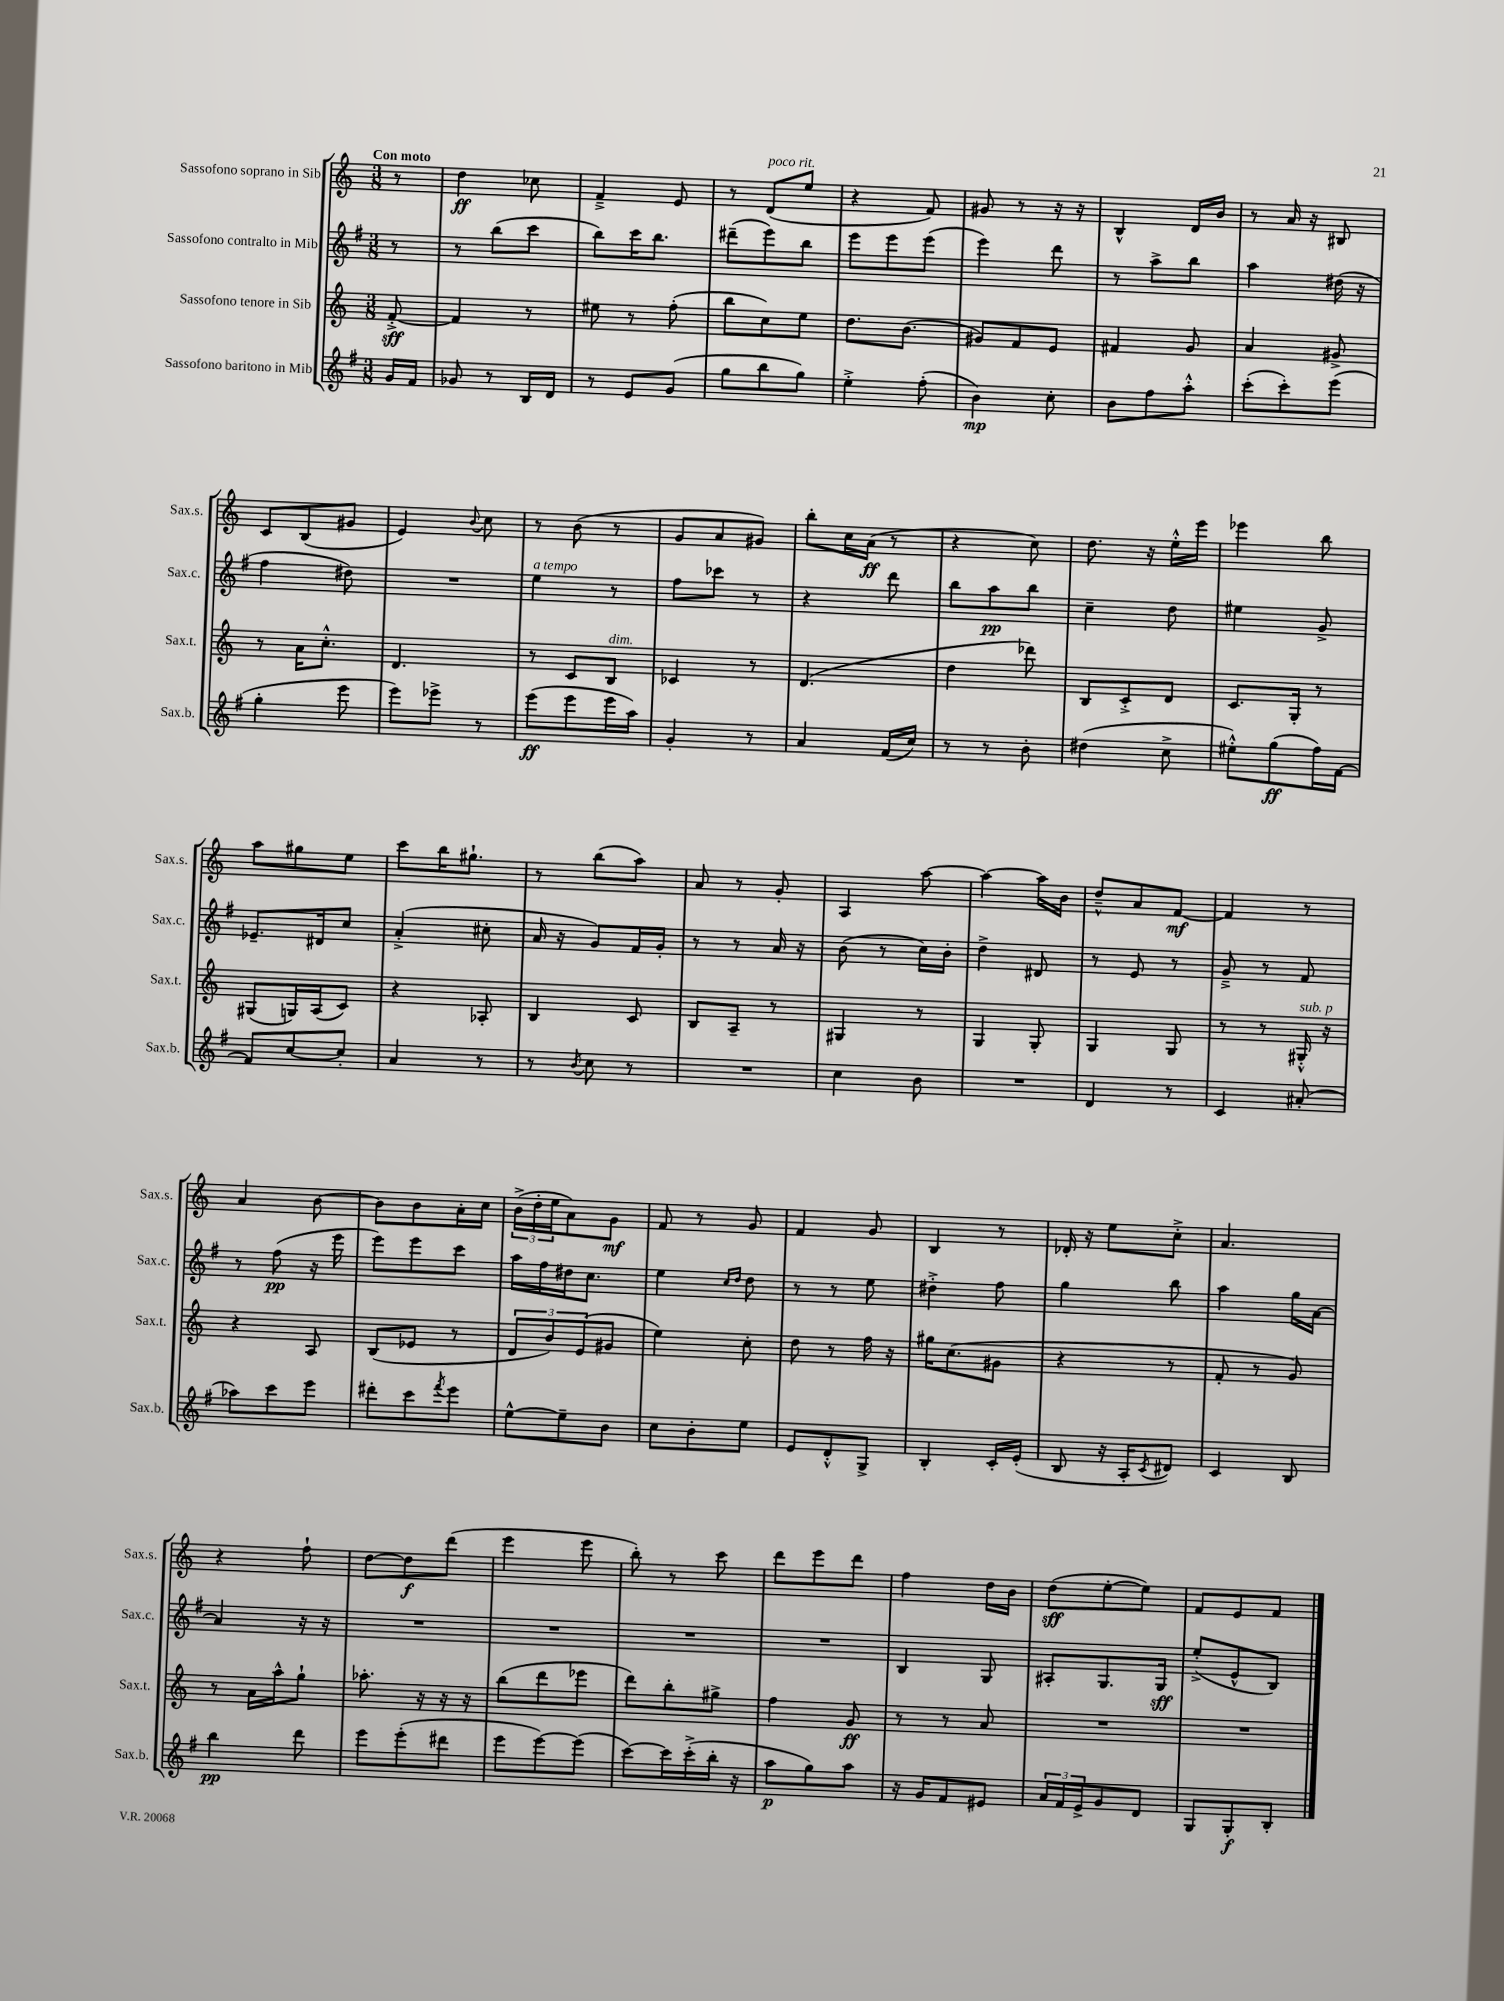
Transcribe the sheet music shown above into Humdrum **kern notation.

**kern	**kern	**kern	**kern
*staff4	*staff3	*staff2	*staff1
*clefG2	*clefG2	*clefG2	*clefG2
*k[f#]	*k[]	*k[f#]	*k[]
*M3/8	*M3/8	*M3/8	*M3/8
16g/LL	[8f'^/	8r	8r
16f#/JJ	.	.	.
=	=	=	=
8g-/	4f/]	8r	4dd\
8r	.	(8bb\L	.
16B/LL	8r	8ccc\J	8cc-\
16d/JJ	.	.	.
=	=	=	=
8r	8ee#\	8bb\L)	4f~^/
8e/L	8r	16ccc\K	.
.	.	8.bb\J	.
(8g/J	(8ff'\	.	8e/
=	=	=	=
8gg\L	8bb\L	(8ddd#~\L	8r
8bb\	8cc\)	8eee\)	(8d/L
8gg\J)	8ee\J	8bb\J	8ee/J
=	=	=	=
4ee'^\	8.dd\L	8eee\L	4r
.	.	8eee\	.
.	(8.b\J	.	.
(8ff#'\	.	(8eee\J	8f/)
=	=	=	=
4b\)	8g#/L)	4eee\)	8g#/
.	8f/	.	8r
8cc'\	8e/J	8ddd\	16r
.	.	.	16r
=	=	=	=
8b\L	4f#/	8r	4B^^/
8ff#\	.	8aa^\L	.
8aa'^^\J	8g/	8bb\J	16d/LL
.	.	.	16b/JJ
=	=	=	=
(8ccc'\L	4a/	4aa\	8r
8ccc'\)	.	.	16a/
.	.	.	16r
(8eee\J	8g#^/	(16dd#\	8B#/
.	.	16r	.
=	=	=	=
4gg'\	8r	4ff#\	8c/L
.	16a\LK	.	(8B/
.	8.cc'^^\J	.	.
8eee\	.	8dd#\)	8g#/J
=	=	=	=
8eee\L)	4.d/	4.r	4e/)
8eee-^\J	.	.	.
.	.	.	8qqb/
8r	.	.	8cc\
=	=	=	=
(8eee\L	8r	4ee\	8r
8eee\	8c/L	.	(8b\
16eee\L	8B/J	8r	8r
16aa\JJ)	.	.	.
=	=	=	=
4g'/	4c-/	8ff#\L	8g/L
.	.	8ccc-\J	8a/
8r	8r	8r	8g#/J)
=	=	=	=
4a/	(4.d/	4r	8bb'\L
.	.	.	16cc\L
.	.	.	(16a\JJ
(16f#/LL	.	8ddd\	8r
16cc/JJ)	.	.	.
=	=	=	=
8r	4dd\	8bb\L	4r
8r	.	8aa\	.
8b'\	8ddd-\)	8bb\J	8cc\)
=	=	=	=
(4dd#\	8B/L	4cc~\	8.dd\
.	8c'^/	.	.
.	.	.	16r
8cc^\	8d/J	8dd\	16ee'^^\LL
.	.	.	16eee\JJ
=	=	=	=
8ee#'^^\L)	8.c/L	4ee#\	4eee-\
(8gg\	.	.	.
.	16G'/Jk	.	.
16ff#\L)	8r	8g^/	8bb\
[16f#\JJ	.	.	.
=	=	=	=
8f#/]L	(8G#/L	8.e-~/L	8aa\L
[8cc/	16G/L)	.	8gg#\
.	(16A/J	16d#/k	.
8cc'/]J	8c/J)	8cc/J	8ee\J
=	=	=	=
4a/	4r	(4a'^/	8ccc\L
.	.	.	16bb\K
.	.	.	8.gg#`\J
8r	8A-'/	8cc#'\	.
=	=	=	=
8r	4B/	16a/	8r
.	.	16r	.
8qb/	.	.	.
8cc\	.	8g/L)	(8bb\L
8r	8c/	16f#/L	8aa\J)
.	.	16g'/JJ	.
=	=	=	=
4.r	8B/L	8r	8a/
.	8A~/J	8r	8r
.	8r	16a/	8g'/
.	.	16r	.
=	=	=	=
4cc\	4G#/	(8b\	4A/
.	.	8r	.
8b\	8r	16cc\LL)	[8aa\
.	.	16b'\JJ	.
=	=	=	=
4.r	4G/	4dd^\	4aa\_
.	8G'/	8d#/	16aa\]LL
.	.	.	16b\JJ
=	=	=	=
4d/	4G/	8r	8dd~^^/L
.	.	8e/	8a/
8r	8G/	8r	[8f/J
=	=	=	=
4c/	8r	8g~^/	4f/]
.	8r	8r	.
(8a#'/	16G#'^^/	8f#/	8r
.	16r	.	.
=	=	=	=
8aa-\L)	4r	8r	4a/
8ccc\	.	(8ff#\	.
8eee\J	8A/	16r	[8b\
.	.	16eee\	.
=	=	=	=
8ddd#'\L	(8B/L	8eee\L)	8b\]L
8ccc\	8e-/J	8eee\	8b\
8qfff#/	.	.	.
8eee\J	8r	8ccc\J	16a'\L
.	.	.	16cc\JJ
=	=	=	=
[8ee^^\L	12d/L	16aa\LL	(24b^\LL
.	.	.	24dd'\
.	.	16ff#\	.
.	12b/)	.	24ee\J
8ee~\]	.	16dd#\J	8a\)
.	(12e/	.	.
.	.	8.cc\J	.
8b\J	8g#/J	.	8g\J
=	=	=	=
8cc\L	4ee\)	4ee\	8f/
8b'\	.	.	8r
.	.	16qqcc/LL	.
.	.	16qqdd/JJ	.
8ee\J	8cc'\	8dd\	8g/
=	=	=	=
8e/L	8dd\	8r	4f/
8d'^^/	8r	8r	.
8G^/J	16ff\	8ee\	8g/
.	16r	.	.
=	=	=	=
4B'/	16gg#\LK	4dd#'^\	4B/
.	(8.cc\	.	.
16c'/LL	8g#\J	8ff#\	8r
(16e'/JJ	.	.	.
=	=	=	=
8B/	4r	4gg\	16d-'/
.	.	.	16r
16r	.	.	8ee\L
16A'/LK	.	.	.
8qc/	.	.	.
8d#/J)	8r	8bb\	8cc'^\J
=	=	=	=
4c/	8f'/	4aa\	4.a/
.	8r	.	.
8B/	8g/)	16gg\LL	.
.	.	[16a\JJ	.
=	=	=	=
4bb\	8r	4a/]	4r
.	16a\LL	.	.
.	16aa^^\J	.	.
8ddd\	8gg`\J	16r	8ff`\
.	.	16r	.
=	=	=	=
8eee\L	8.aa-'\	4.r	[8dd\L
(8eee'\	.	.	8dd\]
.	16r	.	.
8ddd#\J	16r	.	(8ddd\J
.	16r	.	.
=	=	=	=
8eee\L	(8bb\L	4.r	4eee\
[8eee\)	8ddd\	.	.
(8eee\]J	8eee-\J	.	8eee\
=	=	=	=
[8ccc\L)	8ddd\L)	4.r	8bb'\)
16ccc\]L	8bb'\	.	8r
(16ccc'^\	.	.	.
16bb'\JJ	8gg#^\J	.	8ccc\
16r	.	.	.
=	=	=	=
8aa\L	4ff\	4.r	8ddd\L
8gg\)	.	.	8eee\
8aa\J	8g/	.	8ddd\J
=	=	=	=
16r	8r	4B/	4ff\
16g/LK	.	.	.
8f#/	8r	.	.
8e#/J	8a/	8G/	16dd\LL
.	.	.	16b\JJ
=	=	=	=
24a/LL	4.r	8A#'/L	(8dd\L
24f#/	.	.	.
24e^/J	.	.	.
8g/	.	8.G/	[8ee'\
8d/J	.	.	8ee\]J)
.	.	16G/Jk	.
=	=	=	=
8G/L	4.r	(8ee'^/L	8f/L
8G'/	.	8e^^/	8e/
8B'/J	.	8B/J)	8f/J
==	==	==	==
*-	*-	*-	*-
